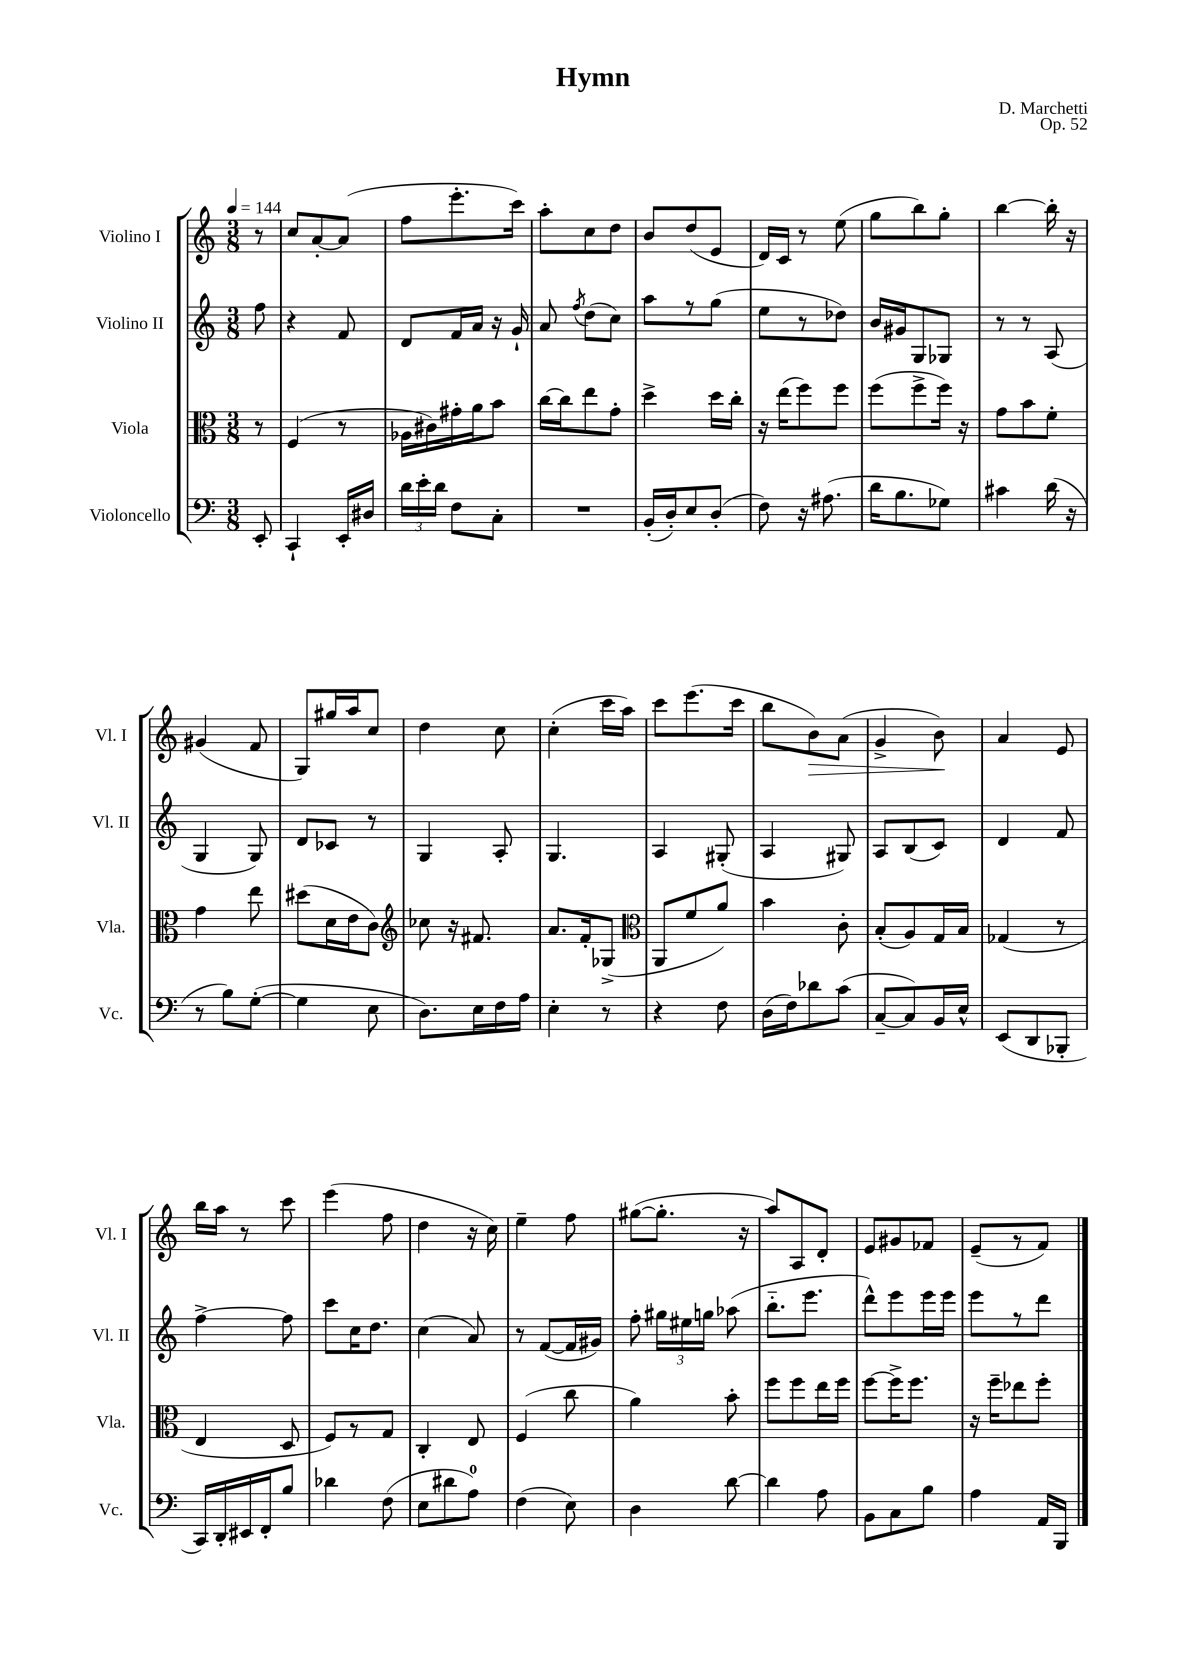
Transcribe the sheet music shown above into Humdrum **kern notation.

**kern	**kern	**kern	**kern
*staff4	*staff3	*staff2	*staff1
*clefF4	*clefC3	*clefG2	*clefG2
*k[]	*k[]	*k[]	*k[]
*M3/8	*M3/8	*M3/8	*M3/8
*MM144	*MM144	*MM144	*MM144
8EE'	8r	8ff	8r
=	=	=	=
4CC`	(4F	4r	8cc
.	.	.	[8a'
16EE'	8r	8f	(8a]
16D#	.	.	.
=	=	=	=
24d	16A-	8d	8ff
24e'	.	.	.
.	16c#)	.	.
24d	.	.	.
8F	16g#'	16f	8.eee'
.	16a	16a	.
8C'	8b	16r	.
.	.	16g`	16ccc)
=	=	=	=
4.r	[16cc	8a	8aa'
.	16cc]	.	.
.	.	8qff	.
.	8ee	(8dd	8cc
.	8g'	8cc)	8dd
=	=	=	=
(16BB'	4dd^	8aa	8b
16D')	.	.	.
8E	.	8r	(8dd
(8D'	16dd	(8gg	8e
.	16cc'	.	.
=	=	=	=
8F)	16r	8ee	16d)
.	(16ee	.	16c
16r	8ff)	8r	8r
(8.A#	.	.	.
.	8ff	8dd-)	(8ee
=	=	=	=
16d	(8ff	16b	8gg
8.B	.	16g#	.
.	8ff^	8G	8bb)
8G-)	16ff)	8G-	8gg'
.	16r	.	.
=	=	=	=
4c#	8g	8r	[4bb
.	8b	8r	.
(16d	8f'	(8A	16bb']
16r	.	.	16r
=	=	=	=
8r	4g	4G	(4g#
8B)	.	.	.
([8G'	8ee	8G)	8f
=	=	=	=
4G]	(8dd#	8d	8G)
.	16d	8c-	16gg#
.	16e	.	16aa
8E	8c)	8r	8cc
=	=	=	=
*	*clefG2	*	*
8.D)	8cc-	4G	4dd
.	16r	.	.
16E	8.f#	.	.
16F	.	8A'	8cc
16A	.	.	.
=	=	=	=
4E'	8.a	4.G	(4cc'
.	16f'	.	.
8r	(8G-^	.	16ccc
.	.	.	16aa)
=	=	=	=
*	*clefC3	*	*
4r	8AA	4A	8ccc
.	8f	.	(8.eee
8F	8a)	(8G#'	.
.	.	.	16ccc
=	=	=	=
(16D	4b	4A	8bb
16F)	.	.	.
8d-	.	.	8b)
(8c	8c'	8G#)	(8a
=	=	=	=
[8C~	(8B'	8A	4g^
8C])	8A)	(8B	.
16BB	16G	8c)	8b)
16E^^	16B	.	.
=	=	=	=
(8EE	(4G-	4d	4a
8DD	.	.	.
8BBB-'	8r	8f	8e
=	=	=	=
16CC)	4E	[4ff^	16bb
16DD'	.	.	16aa
16EE#	.	.	8r
16FF'	.	.	.
8B	8D	8ff]	8ccc
=	=	=	=
4d-	8F)	8ccc	(4eee
.	8r	16cc	.
.	.	8.dd	.
(8F	8G	.	8ff
=	=	=	=
8E	4C'	(4cc	4dd
8d#	.	.	.
8A)	8E	8a)	16r
.	.	.	16cc)
=	=	=	=
(4F	(4F	8r	4ee~
.	.	([8f	.
8E)	8cc	16f]	8ff
.	.	16g#)	.
=	=	=	=
4D	4a)	8ff'	([8gg#
.	.	24gg#	8.gg#']
.	.	24ee#	.
.	.	24gg	.
[8d	8b'	(8aa-	.
.	.	.	16r
=	=	=	=
4d]	8ff	8.bb'~	8aa)
.	8ff	.	8A
.	.	8.eee	.
8A	16ee	.	8d'
.	16ff	.	.
=	=	=	=
8BB	[8ff	8ddd^^)	8e
8C	16ff^]	8eee	8g#
.	8.ff	.	.
8B	.	16eee	8f-
.	.	16eee	.
=	=	=	=
4A	16r	8eee	(8e~
.	16ff~	.	.
.	8ee-	8r	8r
16AA	8ff'	8ddd	8f)
16BBB	.	.	.
==	==	==	==
*-	*-	*-	*-
